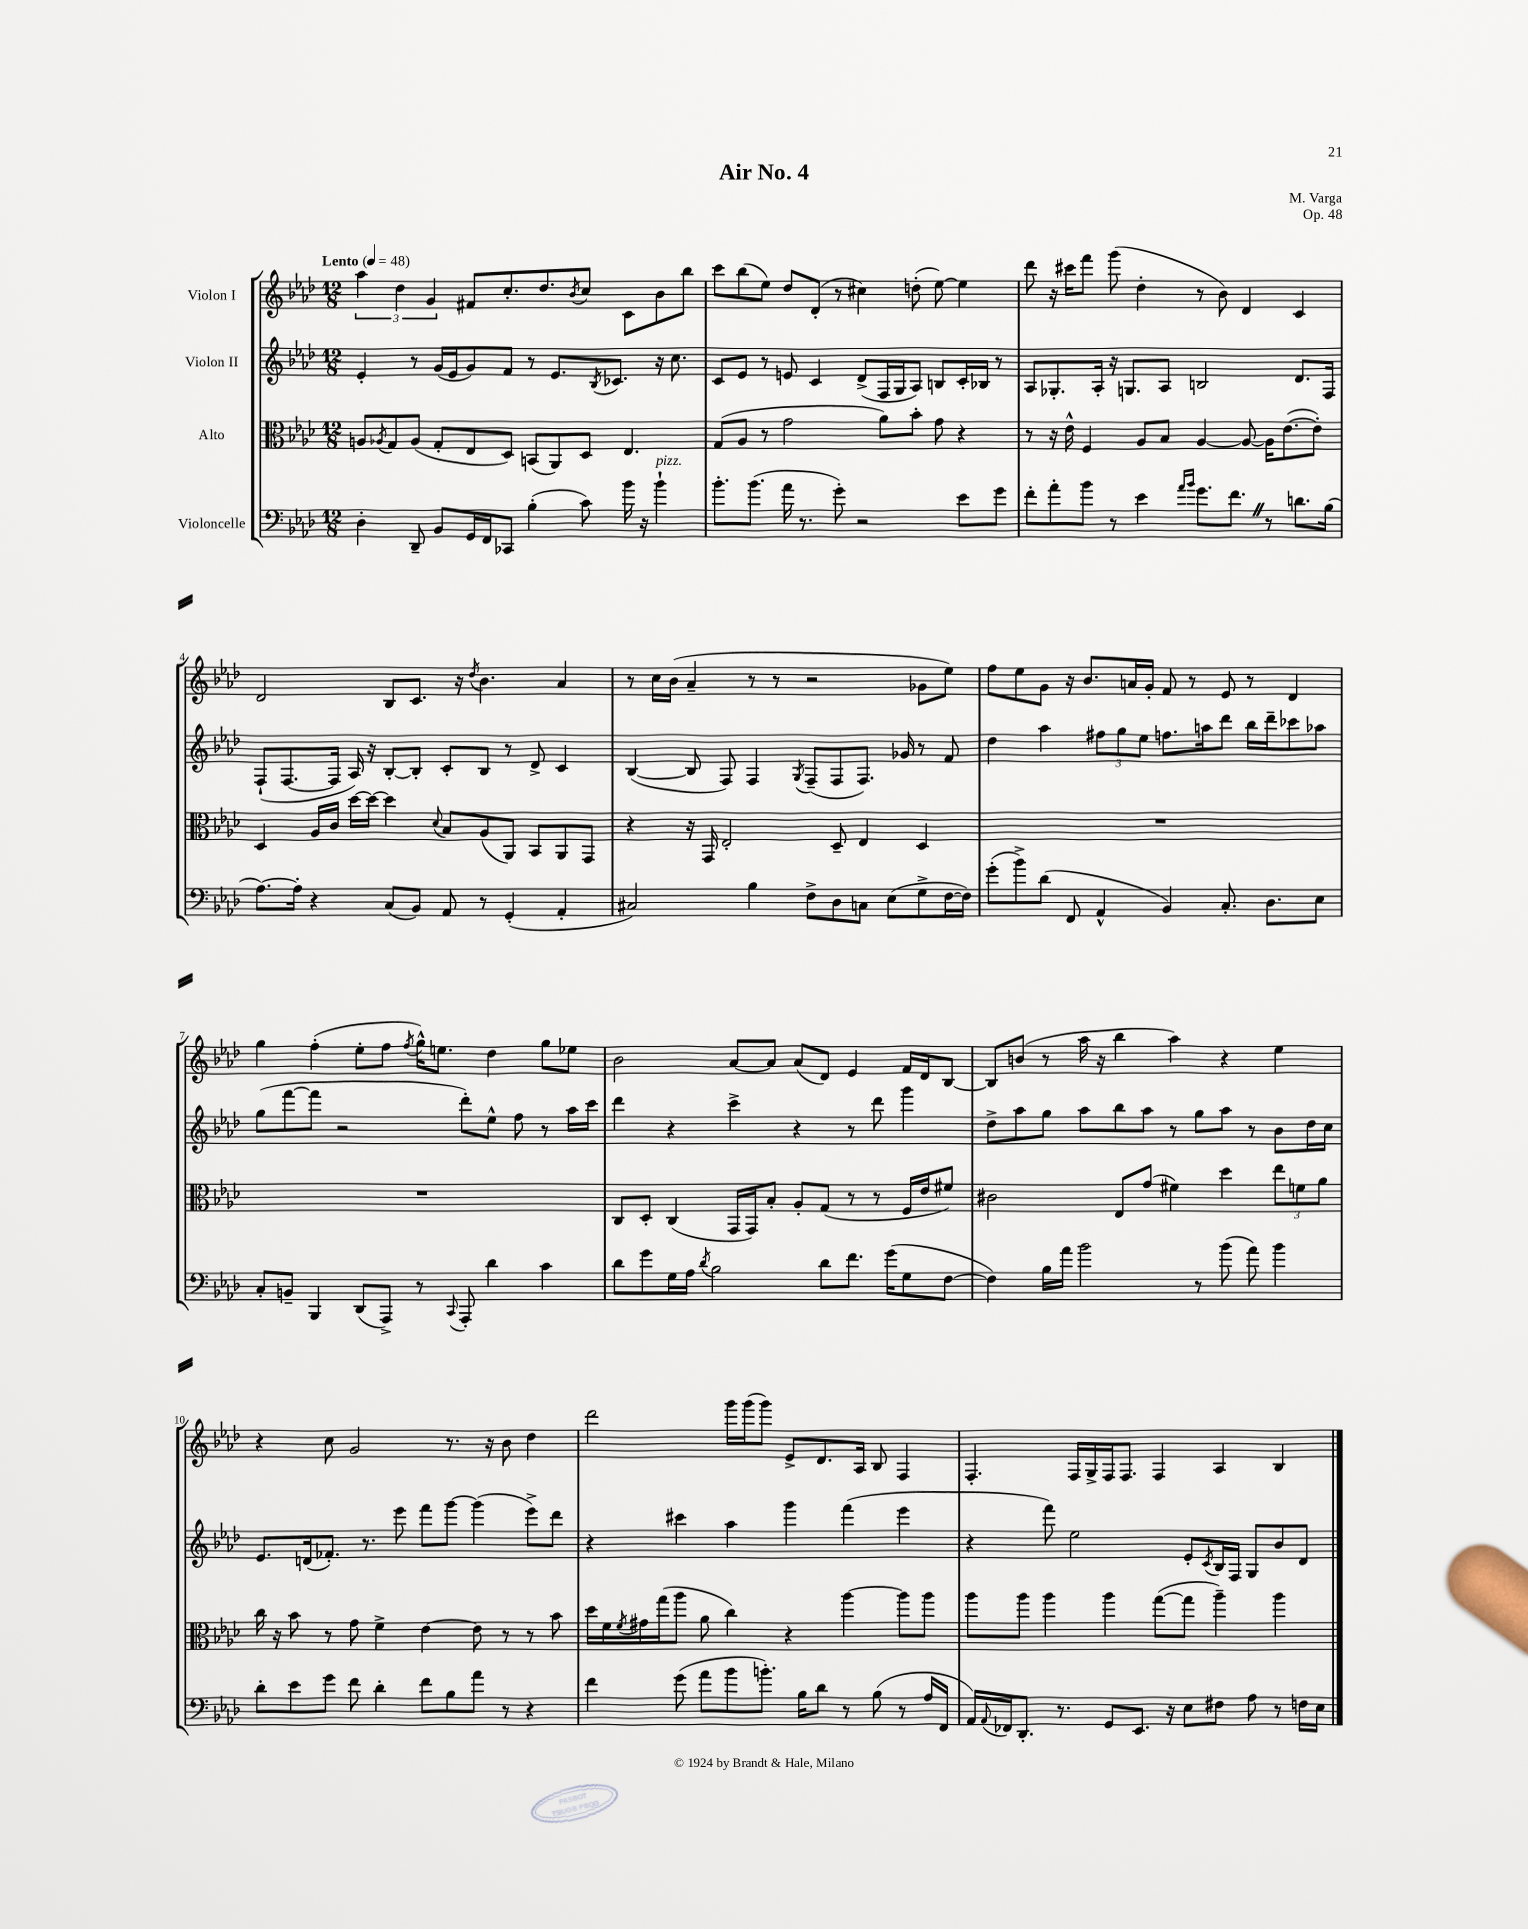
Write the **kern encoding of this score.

**kern	**kern	**kern	**kern
*staff4	*staff3	*staff2	*staff1
*clefF4	*clefC3	*clefG2	*clefG2
*k[b-e-a-d-]	*k[b-e-a-d-]	*k[b-e-a-d-]	*k[b-e-a-d-]
*M12/8	*M12/8	*M12/8	*M12/8
*MM48	*MM48	*MM48	*MM48
4D-'	8A	4e-'	6aa-
.	8qA-	.	.
.	8G	.	.
.	.	.	6dd-
8DD-~	(8A-	8r	.
.	.	.	6g
8BB-	8G'	(16g	.
.	.	16e-	.
16GG	8E-	8g)	8f#
16FF	.	.	.
8CC-	8D-)	8f	8.cc'
(4B-'	(8BB	8r	.
.	.	.	8.dd-
.	8AA-)	8.e-	.
.	.	.	8qb-
8c)	8D-	.	8cc
.	.	8qB-	.
.	.	8.c-	.
16b-	4.E-	.	8c
16r	.	.	.
4b-`	.	16r	8b-
.	.	8.cc	.
.	.	.	8bb-
=	=	=	=
8.b-'	(8G	8c	8ccc
.	8A-	8e-	(8bb-
(8.b-	.	.	.
.	8r	8r	8ee-)
16a-	2g	8e	8dd-
8.r	.	.	.
.	.	4c	(8d-'
8g')	.	.	8r
2r	.	(8d-^	4cc#)
.	8a-)	16F	.
.	.	16G	.
.	8b-'	8A-)	(8dd'
.	8g	8B	[8ee-)
8e-	4r	16c'	4ee-]
.	.	16B-	.
8g	.	8r	.
=	=	=	=
8f'	8r	8A-	8ddd-
8a-'	16r	8.G-'	16r
.	16e-^^	.	16ccc#
8b-	4F	.	8fff
.	.	16A-'	.
8r	.	16r	(8ggg
.	.	8.G	.
4e-	8A-	.	4dd-'
.	8B-	8A-	.
16qqa-	.	.	.
16qqb-	.	.	.
8.g	[4A-	2B	8r
.	.	.	8b-)
8.f	.	.	.
.	8A-_	.	4d-
8r	16A-]	.	.
.	([8.e-	.	.
8.d	.	8.d-	4c
.	8e-'])	.	.
(16B-	.	16F	.
=	=	=	=
[8.A-)	4D-	(8F`	2d-
.	.	[8.F	.
16A-']	.	.	.
4r	16A-	.	.
.	16c	16F]	.
.	[16dd-	16A-)	.
.	16dd-_	16r	.
(8C	4dd-]	[8B-'	8B-
8BB-)	.	8B-']	8.c
.	8qqd-	.	.
8AA-	8B-	8c'	.
.	.	.	16r
.	.	.	8qdd-
8r	(8A-	8B-	4.b-
(4GG'	8AA-)	8r	.
.	8BB-	8d-^	.
4AA-'	8AA-	4c	4a-
.	8GG	.	.
=	=	=	=
2C#)	4r	([4B-	8r
.	.	.	16cc
.	.	.	(16b-
.	16r	8B-]	4a-~
.	16GG	.	.
.	2E-'	8F)	.
4B-	.	4F	8r
.	.	.	8r
.	.	8qG	.
8F^	.	(8F~	2r
8D-	8D-~	8F	.
8C	4E-	8.F)	.
(8E-	.	.	.
.	.	16g-	.
8G^	4D-	8r	8g-
[16F	.	8f	8ee-)
16F])	.	.	.
=	=	=	=
(8g'	1.r	4dd-	8ff
8b-^)	.	.	8ee-
(8d-	.	4aa-	8g
8FF	.	.	16r
.	.	.	8.b-
4AA-^^	.	12ff#	.
.	.	12gg	.
.	.	.	16a
.	.	12ee-	.
.	.	.	16g'
4BB-)	.	8.ff	8f
.	.	.	8r
.	.	16aa	.
8.C'	.	8ddd-	8e-
.	.	16bb-	8r
8.D-	.	16ddd-~	.
.	.	8ccc-	4d-
8E-	.	8aa-	.
=	=	=	=
8C'	1.r	(8gg	4gg
8BB~	.	[8fff	.
4BBB-	.	8fff]	(4ff'
.	.	2r	.
(8DD-	.	.	8ee-'
8AAA-^)	.	.	8ff
.	.	.	8qff
8r	.	.	16gg^^)
.	.	.	8.ee
8qqCC	.	.	.
8AAA-'	.	8ddd-')	.
4d-	.	8ee-^^	4dd-
.	.	8ff	.
4c	.	8r	8gg
.	.	16aa-	8ee-
.	.	16ccc	.
=	=	=	=
8d-	8C	4ddd-	2b-
8g	8D-'	.	.
16G	(4C	4r	.
16A-	.	.	.
8qd-	.	.	.
2B-	.	.	.
.	16GG	4ccc^	[8a-
.	16GG)	.	.
.	8B-'	.	8a-]
.	8A-'	4r	(8a-
8d-	(8G	.	8d-)
8.f	8r	8r	4e-
.	8r	8ddd-	.
(16g	.	.	.
8G	16F	4ggg	16f
.	16e-	.	16d-
[8F	8f#)	.	[8B-
=	=	=	=
4F])	2c#	8dd-^	8B-]
.	.	8aa-	(8b
16B-	.	8gg	8r
16a-	.	.	.
2b-	.	8aa-	16aa-
.	.	.	16r
.	8E-	8bb-	4bb-
.	(8g	8aa-	.
.	4f#)	8r	4aa-)
8r	.	8gg	.
(8b-	4dd-	8aa-	4r
8a-)	.	8r	.
4b-	12ee-	8b-	4ee-
.	12f	.	.
.	.	16dd-	.
.	12a-	.	.
.	.	16cc	.
=	=	=	=
8d-'	16cc	8.e-	4r
.	16r	.	.
8e-	8b-	.	.
.	.	(16d	.
8g	8r	8.f-')	8cc
8f	8g	.	2g
.	.	8.r	.
4d-'	4f^	.	.
.	.	8eee-	.
8f	[4e-	8fff	.
8B-	.	[8ggg	8.r
8a-	8e-]	(4ggg]	.
.	.	.	16r
8r	8r	.	8b-
4r	8r	8eee-^)	4dd-
.	8b-	8ddd-	.
=	=	=	=
4f	16dd-	4r	2ddd-
.	16f	.	.
.	8qf	.	.
.	16g#	.	.
.	(16gg	.	.
(8g	8aa-	4ccc#	.
8a-	8a-	.	.
8b-	4cc)	4aa-	16ggg
.	.	.	(16ggg
8.b')	.	.	8ggg)
.	4r	4ggg	8e-^
16B-	.	.	.
8d-	.	.	8.d-
8r	[4aa-	(4fff	.
.	.	.	16A-
(8B-	.	.	8B-
8r	8aa-]	4eee-	4F
16A-	8aa-	.	.
16FF	.	.	.
=	=	=	=
16AA-)	8aa-	4r	4.F'
8qqAA-	.	.	.
16FF-	.	.	.
8.DD-'	8aa-	.	.
.	4aa-	8fff)	.
8.r	.	.	.
.	.	2ee-	16F
.	.	.	16G^
8GG	4aa-	.	16F
.	.	.	8.F
8.EE-	.	.	.
.	([8gg	.	4F
16r	.	.	.
8E-	8gg]	8e-'	.
.	.	8qc	.
8F#	4aa-~)	16B-	4A-
.	.	16F	.
8A-	.	8G	.
8r	4aa-	8b-	4B-
16F	.	8d-	.
16E-	.	.	.
==	==	==	==
*-	*-	*-	*-
